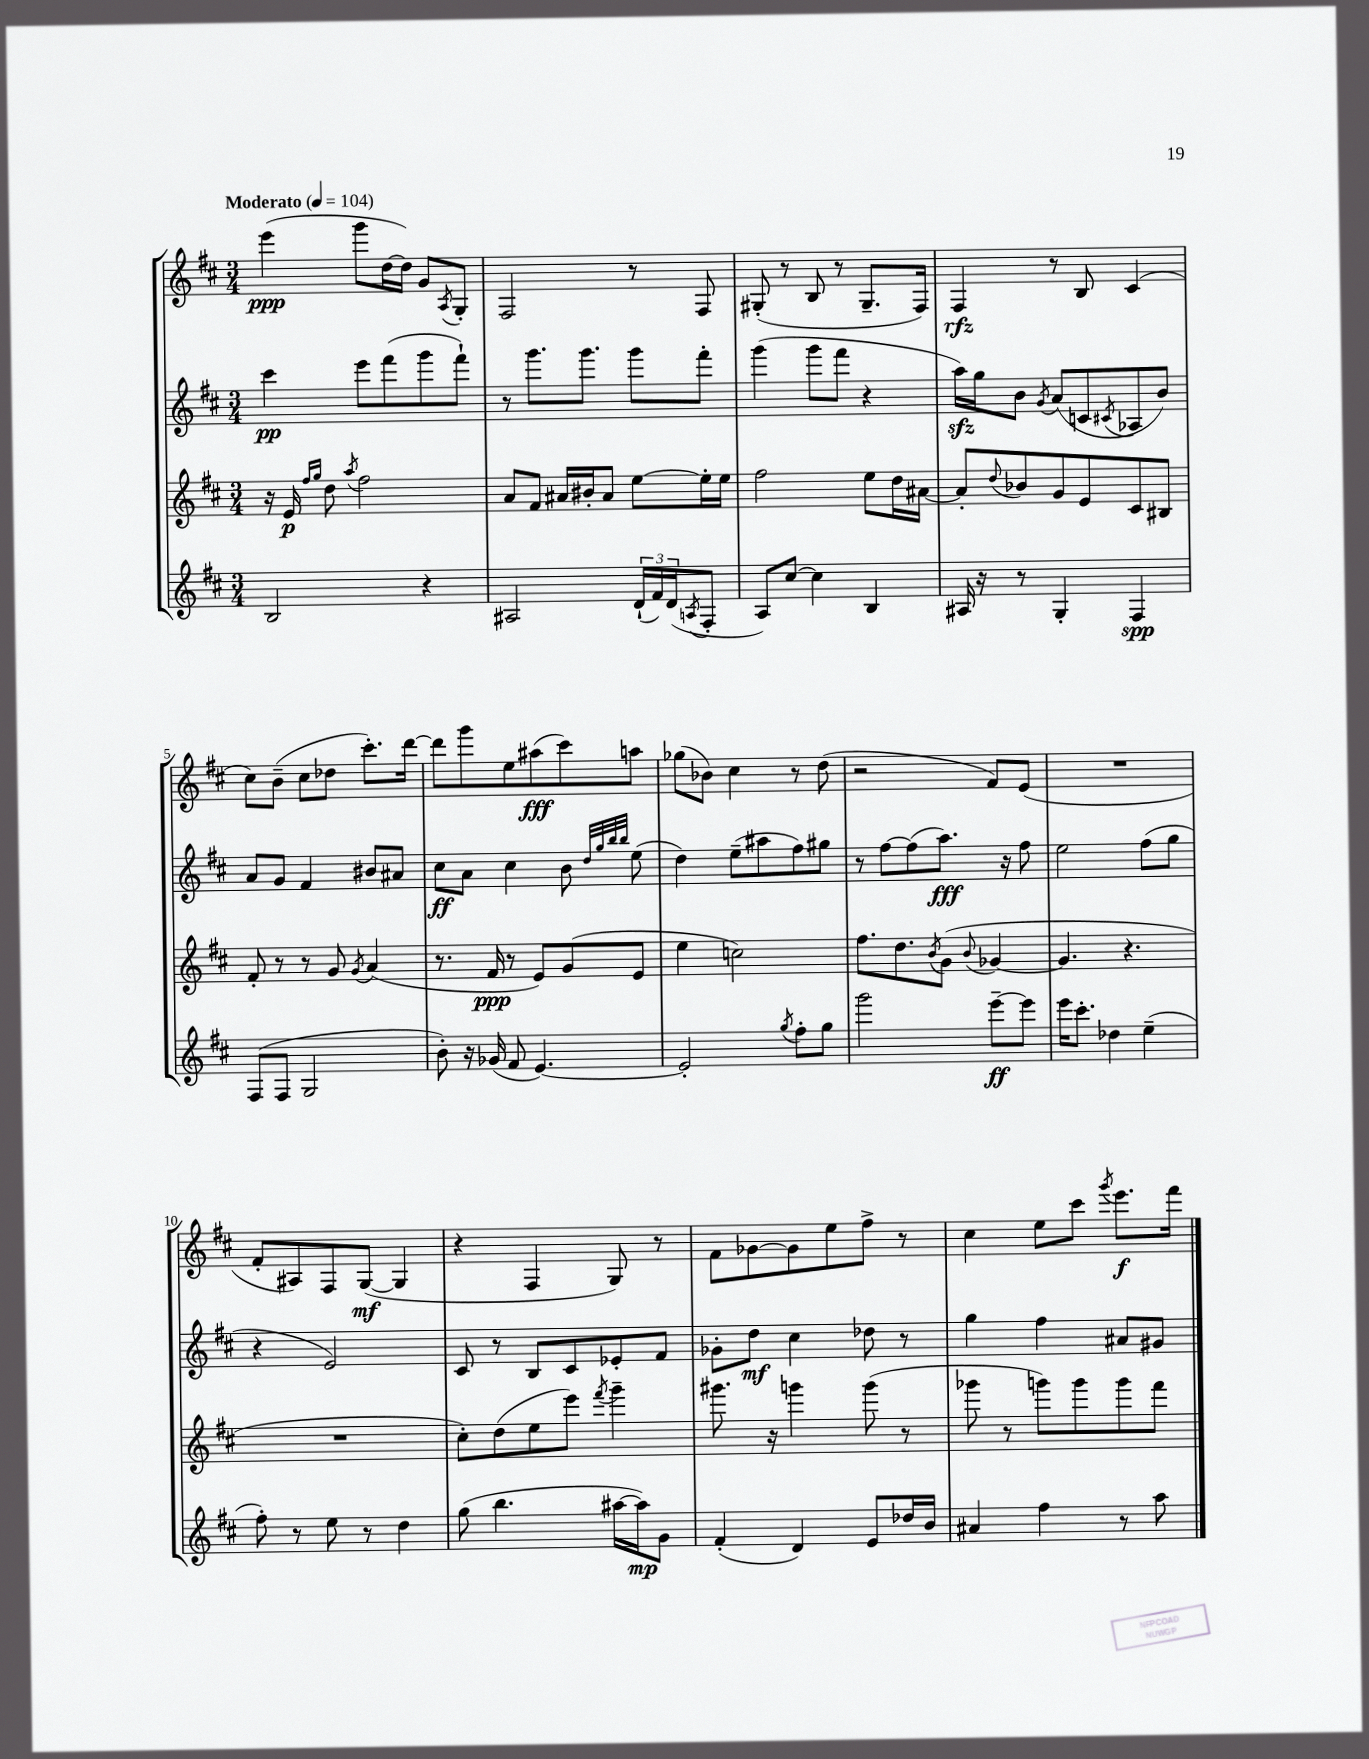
<<
\new StaffGroup <<
\new Staff = "s0" {
    \clef treble \key d \major \numericTimeSignature \time 3/4 \tempo "Moderato" 4 = 104
    e'''4\ppp( g'''8 d''16~ d''16) g'8 \acciaccatura { a8 } g8-. |
    fis2 r8 fis8 |
    gis8-.( r8 b8 r8 gis8.-- fis16) |
    fis4\rfz r8 b8 cis'4( |
    cis''8) b'8--( cis''8 des''8 cis'''8.-.) d'''16~ |
    d'''8 g'''8 e''8 ais''8\fff( cis'''8) a''8 |
    ges''8( bes'8) cis''4 r8 d''8( |
    r2 fis'8) e'8( |
    R2. |
    fis'8-. ais8) fis8 g8~\mf( g4 |
    r4 fis4 g8) r8 |
    fis'8 ges'8~ ges'8 e''8 fis''8-> r8 |
    cis''4 e''8 cis'''8 \acciaccatura { g'''8 } e'''8.\f fis'''16 \bar "|." |
}
\new Staff = "s1" {
    \clef treble \key d \major \numericTimeSignature \time 3/4
    cis'''4\pp e'''8 fis'''8( g'''8 fis'''8-!) |
    r8 g'''8. g'''8. g'''8 fis'''8-. |
    g'''4( g'''8 fis'''8 r4 |
    a''16\sfz) g''16 b'8 \acciaccatura { g'8 } a'8( c'8 \acciaccatura { cis'8 } aes8 b'8) |
    a'8 g'8 fis'4 bis'8 ais'8 |
    cis''8\ff a'8 cis''4 b'8 \grace { d''32 g''32 b''32 b''32 } e''8( |
    d''4) e''8--( ais''8 fis''8) gis''8 |
    r8 fis''8~ fis''8( a''8.\fff) r16 fis''8 |
    e''2 fis''8( g''8 |
    r4 e'2) |
    cis'8 r8 b8 cis'8 ees'8-. fis'8 |
    ges'8-. d''8\mf cis''4 des''8 r8 |
    g''4 fis''4 ais'8 gis'8 \bar "|." |
}
\new Staff = "s2" {
    \clef treble \key d \major \numericTimeSignature \time 3/4
    r16 e'16\p \grace { fis''16 g''16 } d''8 \acciaccatura { a''8 } fis''2 |
    a'8 fis'8 ais'16 bis'16-. ais'8 e''8~ e''16-. e''16 |
    fis''2 e''8 d''16 ais'16~ |
    ais'8-. \appoggiatura { d''8 } bes'8 g'8 e'8 cis'8 bis8 |
    fis'8-. r8 r8 g'8 \acciaccatura { g'8 } a'4( |
    r8. fis'16\ppp r8 e'8) g'8( e'8 |
    e''4 c''2) |
    fis''8. d''8. \acciaccatura { b'8 } g'8( \appoggiatura { b'8 } ges'4~ |
    ges'4. r4. |
    R2. |
    cis''8-.) d''8( e''8 e'''8) \acciaccatura { fis'''8 } g'''4-- |
    gis'''8. r16 g'''4 g'''8( r8 |
    ges'''8 r8 g'''8) g'''8 g'''8 fis'''8 \bar "|." |
}
\new Staff = "s3" {
    \clef treble \key d \major \numericTimeSignature \time 3/4
    b2 r4 |
    ais2 \tuplet 3/2 { d'16-!( fis'16) d'16( } \acciaccatura { a8 } fis8-. |
    a8) cis''8~ cis''4 b4 |
    ais16 r16 r8 g4-. fis4\spp |
    fis8( fis8 g2 |
    b'8-.) r16 ges'16( fis'8 e'4.~) |
    e'2-. \acciaccatura { g''8 } fis''8-. g''8 |
    g'''2 e'''8~--\ff e'''8 |
    e'''16 cis'''8.-. des''4 e''4--( |
    fis''8-.) r8 e''8 r8 d''4 |
    g''8( b''4. ais''16~ ais''16\mp) g'8 |
    fis'4-.( d'4) e'8 des''16 b'16 |
    ais'4 fis''4 r8 a''8 \bar "|." |
}
>>
>>
